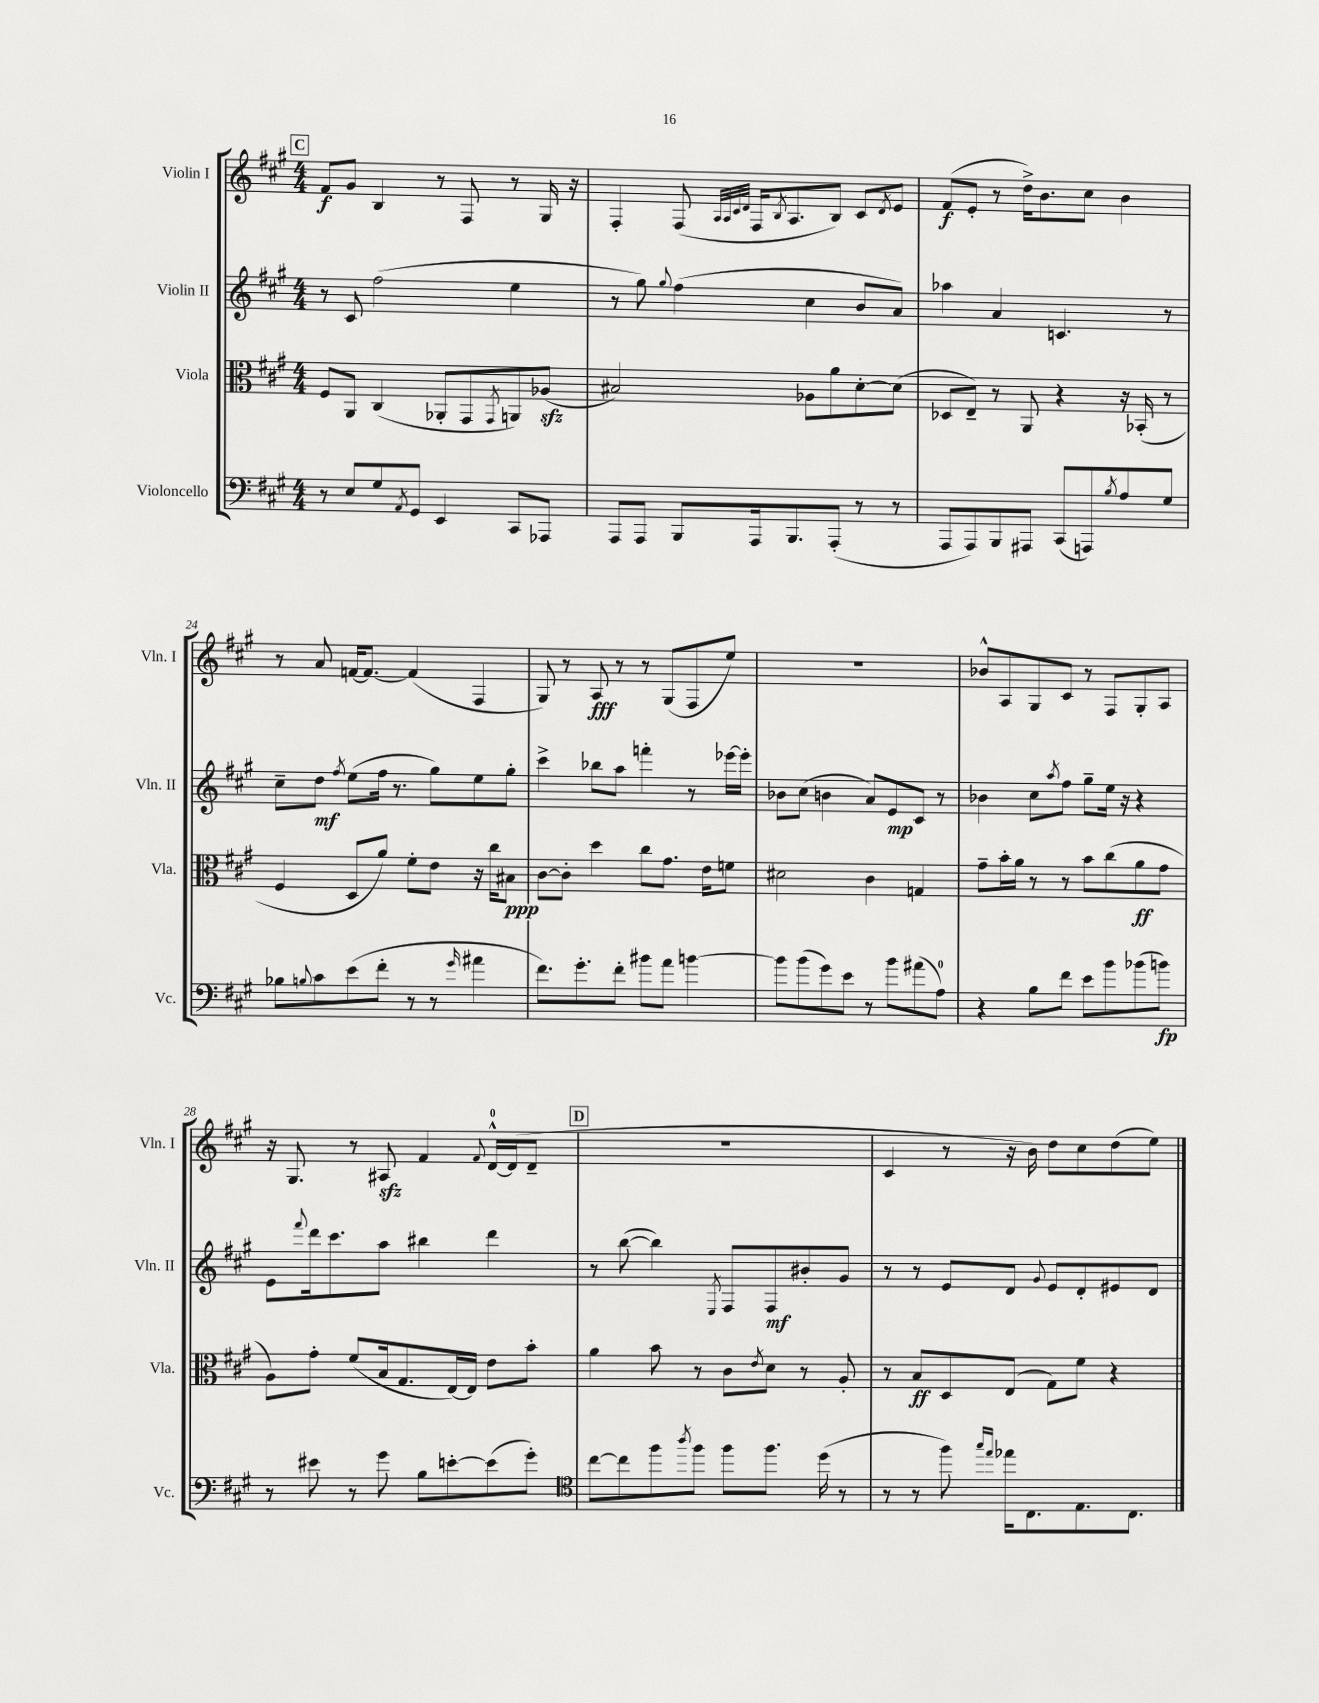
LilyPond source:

<<
\new StaffGroup <<
\new Staff = "s0" \with { instrumentName = "Violin I" shortInstrumentName = "Vln. I" } {
    \clef treble \key a \major \numericTimeSignature \time 4/4
    \mark \markup { \box "C" } fis'8\f gis'8 b4 r8 fis8 r8 gis16 r16 |
    fis4-. fis8( \grace { a32 a32 cis'32 d'32 } fis16 \acciaccatura { b8 } a8. b8) cis'8 \acciaccatura { d'8 } e'8 |
    fis'8\f( e'8-. r8 d''16->) b'8. cis''8 b'4 |
    r8 a'8 f'16~ f'8.~ f'4( fis4 |
    gis8) r8 a8\fff r8 r8 gis8( fis8 e''8) |
    R1 |
    bes'8-^ a8 gis8 cis'8 r8 fis8 gis8-. a8 |
    r16 gis8. r8 ais8\sfz fis'4 \appoggiatura { fis'8 } d'16-0~-^ d'16( d'8-- |
    \mark \markup { \box "D" } R1 |
    cis'4 r8 r16 b'16) d''8 cis''8 d''8( e''8) \bar "|." |
}
\new Staff = "s1" \with { instrumentName = "Violin II" shortInstrumentName = "Vln. II" } {
    \clef treble \key a \major \numericTimeSignature \time 4/4
    \mark \markup { \box "C" } r8 cis'8 fis''2( e''4 |
    r8 gis''8) \appoggiatura { gis''8 } fis''4( cis''4 b'8 a'8) |
    aes''4 a'4 c'4. r8 |
    cis''8-- d''8\mf \acciaccatura { fis''8 } e''8( fis''16 r8. gis''8) e''8 gis''8-. |
    cis'''4-> bes''8 a''8 f'''4-. r8 ees'''16~ ees'''16-. |
    bes'8 cis''8( b'4 a'8) e'8\mp cis'8 r8 |
    bes'4 cis''8 \acciaccatura { a''8 } fis''8 gis''8-- e''16 r16 r4 |
    e'8 \appoggiatura { fis'''8 } d'''16 cis'''8. a''8 bis''4 d'''4 |
    \mark \markup { \box "D" } r8 b''8~( b''4) \acciaccatura { e8 } fis8 fis8\mf bis'8-. gis'8 |
    r8 r8 e'8 d'8 \appoggiatura { gis'8 } e'8 d'8-. eis'8 d'8 \bar "|." |
}
\new Staff = "s2" \with { instrumentName = "Viola" shortInstrumentName = "Vla." } {
    \clef alto \key a \major \numericTimeSignature \time 4/4
    \mark \markup { \box "C" } fis8 a,8 cis4( aes,8-. gis,8 \acciaccatura { gis,8 } a,8) aes8\sfz( |
    bis2) aes8 a'8 d'8~-. d'8( |
    des8 e8--) r8 a,8 r4 r16 bes,16-.( r8 |
    fis4 d8 a'8) fis'8-. e'8 r16 cis''16 bis8\ppp |
    cis'8~ cis'8-. d''4 cis''8 gis'8. e'16 f'8 |
    dis'2 cis'4 g4 |
    gis'8-- b'16-. a'16 r8 r8 b'8 cis''8( a'8\ff gis'8 |
    a8) gis'8-. fis'8( b16 gis8. e16~) e16 e'8 b'8-. |
    \mark \markup { \box "D" } a'4 b'8 r8 cis'8 \acciaccatura { e'8 } d'8 r8 a8-. |
    r8 b8\ff d8 e8( gis8) fis'8 r4 \bar "|." |
}
\new Staff = "s3" \with { instrumentName = "Violoncello" shortInstrumentName = "Vc." } {
    \clef bass \key a \major \numericTimeSignature \time 4/4
    \mark \markup { \box "C" } r8 e8 gis8 \acciaccatura { a,8 } gis,8 e,4 cis,8 aes,,8 |
    a,,8 a,,8 b,,8 a,,16 b,,8. a,,8-.( r8 r8 |
    a,,8 a,,8) b,,8 ais,,8 cis,8( a,,8) \acciaccatura { b8 } a8 gis8 |
    bes8 \appoggiatura { b8 } cis'8 e'8( fis'8-. r8 r8 \grace { gis'16 } ais'4 |
    fis'8.) gis'8.-. fis'8-. bis'8 a'8 b'4~ |
    b'8 b'8( gis'8) e'8 r8 b'8 ais'8( a8-0) |
    r4 b8 fis'8 e'8 b'8 bes'8( b'8\fp) |
    r8 eis'8 r8 gis'8 b8 e'8~-. e'8( gis'8-.) |
    \mark \markup { \box "D" } \clef tenor cis''8~ cis''8 fis''8 \acciaccatura { a''8 } fis''8 fis''8 fis''8. d''16( r8 |
    r8 r8 fis''8) \grace { gis''16 e''16 } ees''16 cis8. e8. cis8. \bar "|." |
}
>>
>>
\layout { \context { \Score currentBarNumber = #21 } }
